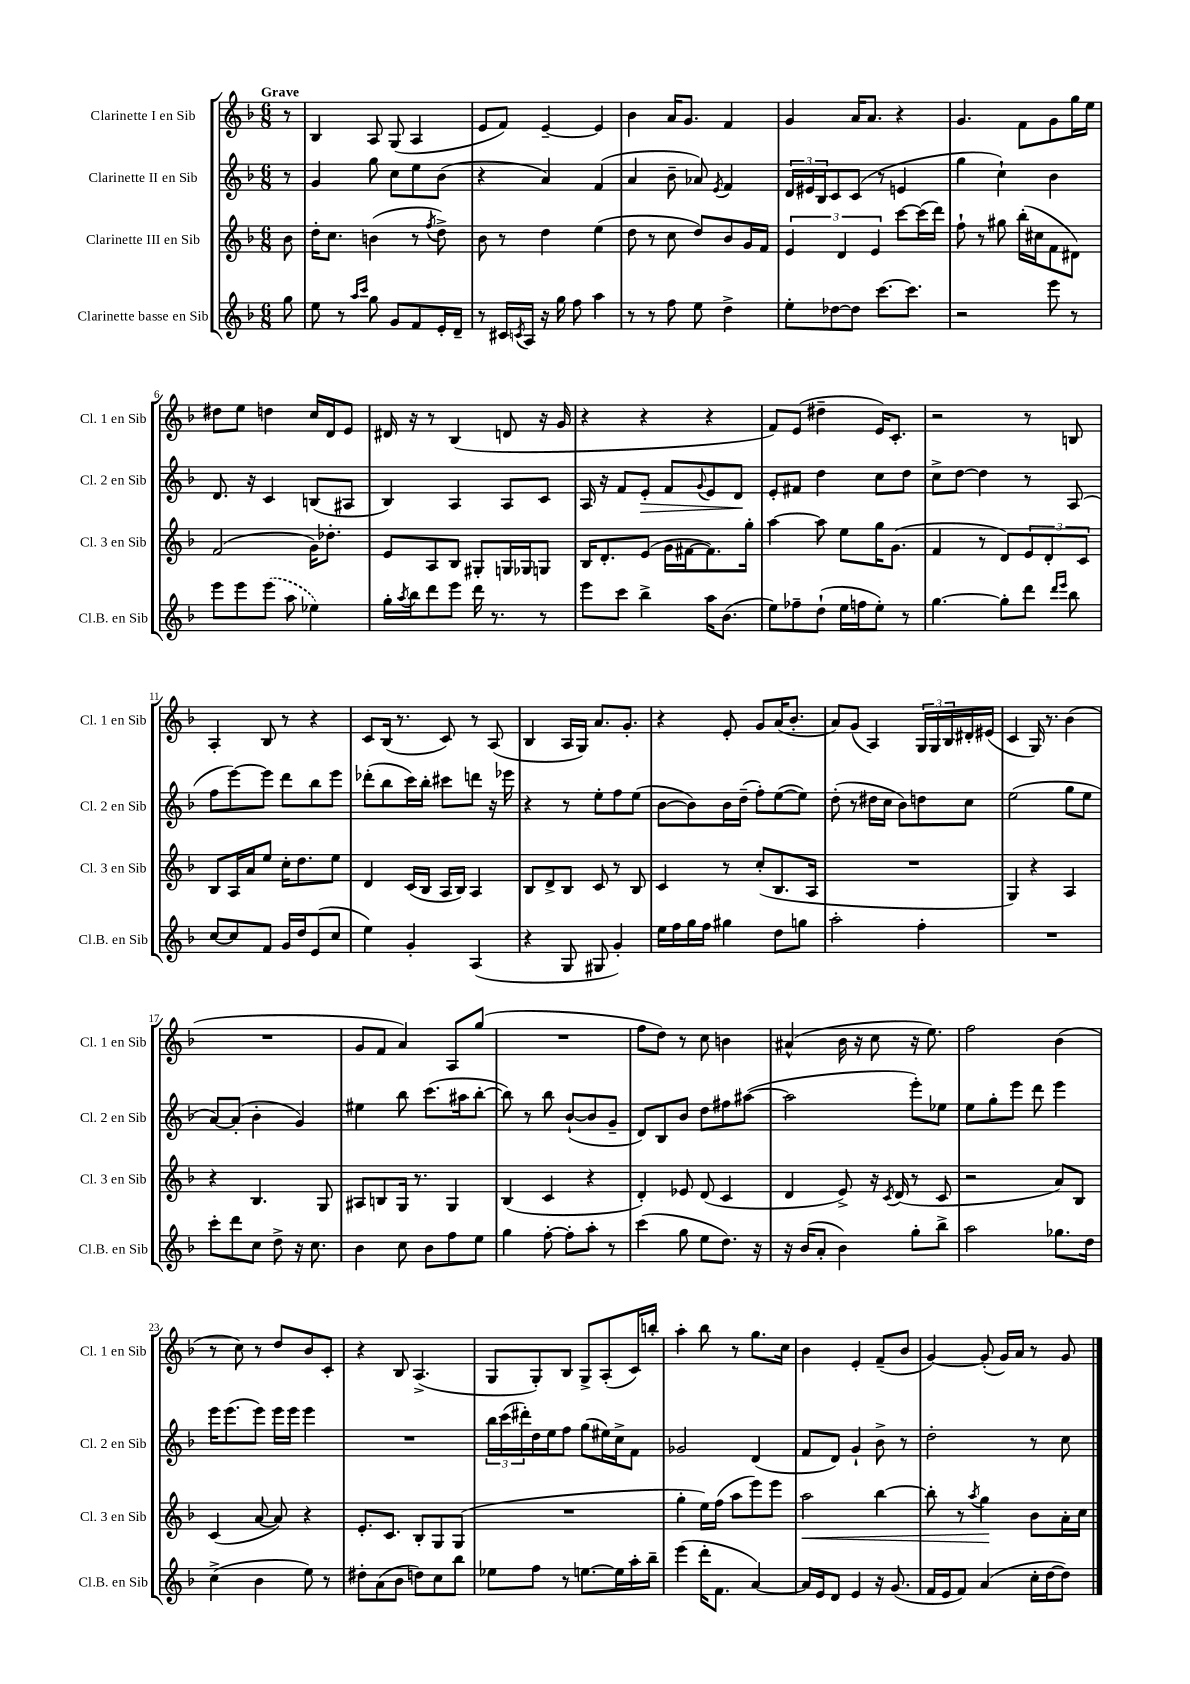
<<
\new StaffGroup <<
\new Staff = "s0" \with { instrumentName = "Clarinette I en Sib" shortInstrumentName = "Cl. 1 en Sib" } {
    \clef treble \key f \major \numericTimeSignature \time 6/8 \partial 8 \tempo "Grave"
    r8 |
    bes4 a8 g8( a4 |
    e'8 f'8) e'4~-- e'4 |
    bes'4 a'16 g'8. f'4 |
    g'4 a'16 a'8. r4 |
    g'4. f'8 g'8 g''16 e''16 |
    dis''8 e''8 d''4 c''16 d'16 e'8 |
    dis'16 r16 r8 bes4( d'8 r16 g'16 |
    r4 r4 r4 |
    f'8) e'8( dis''4-- e'16) c'8.-. |
    r2 r8 b8 |
    a4-. bes8 r8 r4 |
    c'8 bes16( r8. c'8) r8 a8( |
    bes4 a16 g16) a'8. g'8.-. |
    r4 e'8-. g'8 a'16( bes'8.-. |
    a'8) g'8( a4) \tuplet 3/2 { g16 g16 bes16 } dis'16-. eis'16( |
    c'4 g16) r8. bes'4( |
    R2. |
    g'8 f'8 a'4) a8 g''8( |
    R2. |
    f''8 d''8) r8 c''8 b'4 |
    ais'4-^( bes'16 r16 c''8 r16 e''8.) |
    f''2 bes'4( |
    r8 c''8) r8 d''8 bes'8 c'8-. |
    r4 bes8 a4.->( |
    g8 g8-.) bes8 g8-> a8-.( c'16) b''16-. |
    a''4-. bes''8 r8 g''8. c''16 |
    bes'4 e'4-. f'8--( bes'8 |
    g'4~) g'8-.( g'16) a'16 r8 g'8 \bar "|." |
}
\new Staff = "s1" \with { instrumentName = "Clarinette II en Sib" shortInstrumentName = "Cl. 2 en Sib" } {
    \clef treble \key f \major \numericTimeSignature \time 6/8 \partial 8
    r8 |
    g'4 g''8 c''8 e''8 bes'8( |
    r4 a'4) f'4( |
    a'4 bes'8-- aes'8) \acciaccatura { e'8 } f'4 |
    \tuplet 3/2 { d'16 eis'16 bes16 } c'8 c'8( r8 e'4 |
    g''4 c''4-!) bes'4 |
    d'8. r16 c'4 b8( ais8 |
    bes4) a4 a8 c'8 |
    a16 r16 f'8 e'8-.\> f'8 \appoggiatura { g'8 } e'8 d'8\! |
    e'8-. fis'8 d''4 c''8 d''8 |
    c''8-> d''8~ d''4 r8 a8( |
    f''8 e'''8~) e'''8 d'''8 bes''8 e'''8 |
    des'''8-.( bes''8 c'''16) bes''16-. cis'''8 d'''8 r16 ees'''16 |
    r4 r8 e''8-. f''8 e''8( |
    bes'8~ bes'8) bes'16 d''16--( f''8-.) e''8~( e''8) |
    d''8-.( r8 dis''16 c''16 bes'8) d''8 c''8 |
    e''2( g''8 e''8 |
    a'8~) a'8-.( bes'4-. g'4) |
    eis''4 bes''8 c'''8.( ais''16 bes''8~-. |
    bes''8) r8 bes''8 bes'8~-!( bes'8 g'8-- |
    d'8) bes8 bes'8 d''8 fis''8 ais''8~( |
    ais''2 e'''8-.) ees''8 |
    e''8 g''8-. e'''8 d'''8 e'''4 |
    e'''16 e'''8.( e'''8) e'''16 e'''16 e'''4 |
    R2. |
    \tuplet 3/2 { bes''16 c'''16( dis'''16-.) } d''16 e''16 f''8 g''8( eis''16) c''16-> f'8 |
    ges'2 d'4( |
    f'8 d'8) g'4-! bes'8-> r8 |
    d''2-. r8 c''8 \bar "|." |
}
\new Staff = "s2" \with { instrumentName = "Clarinette III en Sib" shortInstrumentName = "Cl. 3 en Sib" } {
    \clef treble \key f \major \numericTimeSignature \time 6/8 \partial 8
    bes'8 |
    d''16-. c''8. b'4( r8 \acciaccatura { f''8 } d''8->) |
    bes'8 r8 d''4 e''4( |
    d''8 r8 c''8 d''8) bes'8 g'16 f'16 |
    \tuplet 3/2 { e'4 d'4 e'4 } c'''8~ c'''16( d'''16) |
    f''8-! r8 gis''8 bes''16-.( cis''16 f'8 dis'8) |
    f'2( g'16) des''8.-. |
    e'8 a8 bes8 gis8-. g16 ges16 g8 |
    bes16 d'8.-. e'8( g'16 fis'16~ fis'8.) g''16-. |
    a''4~ a''8 e''8 g''16 g'8.( |
    f'4 r8 d'8) \tuplet 3/2 { e'8 d'8-. c'8 } |
    bes8 a16 a'16 e''8 c''16-. d''8. e''8 |
    d'4 c'16( bes16 a16 bes16) a4 |
    bes8 d'8-> bes8 c'8 r8 bes8 |
    c'4 r8 c''8-.( bes8. a16 |
    R2. |
    g4) r4 a4 |
    r4 bes4. g8 |
    ais8 b8 g16 r8. g4 |
    bes4( c'4 r4 |
    d'4-.) ees'8 d'8( c'4 |
    d'4 e'8->) r16 \acciaccatura { c'8 } d'16( r8 c'8 |
    r2 a'8) bes8 |
    c'4( a'8~ a'8) r4 |
    e'8.-. c'8. bes8-. g8 g8( |
    R2. |
    g''4-. e''16) f''16( a''8 e'''8) e'''8 |
    a''2\< bes''4~ |
    bes''8-. r8 \acciaccatura { a''8 } g''4\! bes'8 a'16-. c''16 \bar "|." |
}
\new Staff = "s3" \with { instrumentName = "Clarinette basse en Sib" shortInstrumentName = "Cl.B. en Sib" } {
    \clef treble \key f \major \numericTimeSignature \time 6/8 \partial 8
    g''8 |
    e''8 r8 \grace { a''16 c'''16 } g''8 g'8 f'8 e'16-. d'16-- |
    r8 cis'16 \acciaccatura { c'8 } a16 r16 g''16 f''8 a''4 |
    r8 r8 f''8 e''8 d''4-> |
    e''8-. des''8~ des''8 c'''8.~ c'''8. |
    r2 e'''8 r8 |
    e'''8 e'''8 \once \slurDashed e'''8( a''8 ees''4) |
    g''16-. \acciaccatura { a''8 } bes''16 d'''8 e'''8 d'''16 r8. r8 |
    e'''8 c'''8 bes''4-> a''16 bes'8.( |
    e''8) fes''8-- d''8-!( e''16 f''16 e''8-.) r8 |
    g''4.~ g''8-. d'''8 \grace { d'''16 e'''16 } bes''8 |
    c''8~ c''8 f'8 g'16 d''16 e'8( c''8 |
    e''4) g'4-. a4( |
    r4 g8 gis8 g'4-.) |
    e''16 f''16 g''16 f''16 gis''4 d''8 g''8 |
    a''2-. f''4-. |
    R2. |
    c'''8-. d'''8 c''8 d''8-> r16 c''8. |
    bes'4 c''8 bes'8 f''8 e''8 |
    g''4 f''8~-. f''8-. a''8-. r8 |
    c'''4( g''8 e''8 d''8.) r16 |
    r16 bes'16( a'8-. bes'4) g''8-. bes''8-> |
    a''2 ges''8. d''16 |
    c''4->( bes'4 e''8) r8 |
    dis''8-. a'8( bes'8 d''8) c''8 bes''8 |
    ees''8 f''8 r8 e''8.~ e''16 a''16-. bes''16-- |
    e'''4( d'''16-. f'8. a'4~) |
    a'16 e'16 d'8 e'4 r16 g'8.( |
    f'16 e'16 f'8) a'4( c''16-. d''16~ d''8) \bar "|." |
}
>>
>>
